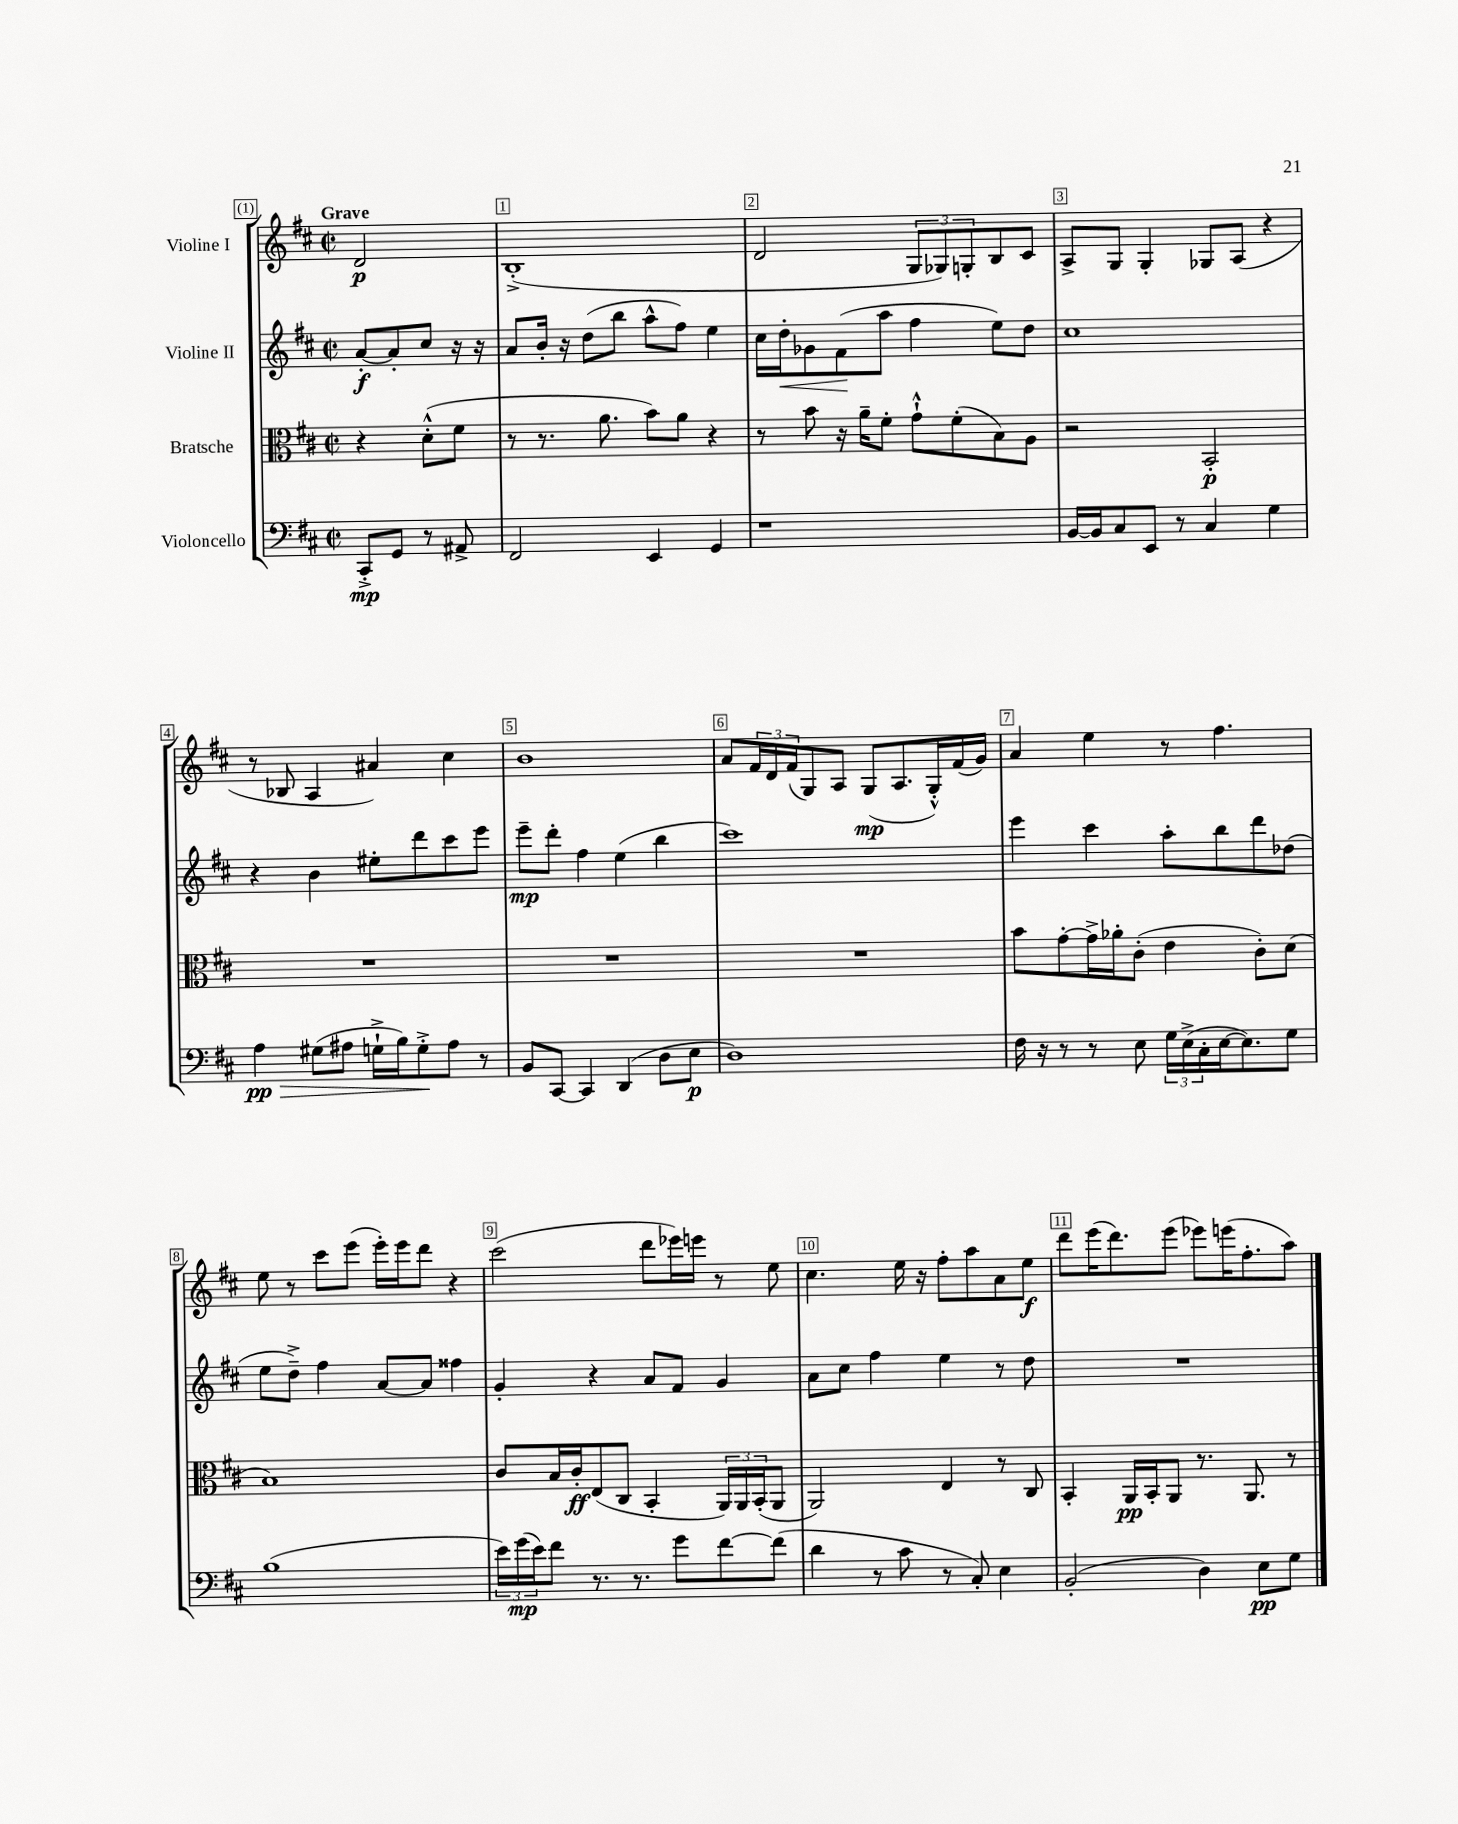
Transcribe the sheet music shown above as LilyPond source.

<<
\new StaffGroup <<
\new Staff = "s0" \with { instrumentName = "Violine I" } {
    \clef treble \key d \major \defaultTimeSignature \time 2/2 \partial 2 \tempo "Grave"
    d'2\p |
    b1-.->( |
    d'2 \tuplet 3/2 { g8 ges8) g8-. } b8 cis'8 |
    a8-> g8 g4-. ges8 a8( r4 |
    r8 bes8 a4 ais'4) cis''4 |
    b'1 |
    a'8 \tuplet 3/2 { fis'16 d'16 fis'16( } g8) a8 g8\mp( a8. g16-.-^) fis'16( g'16) |
    a'4 e''4 r8 fis''4. |
    e''8 r8 cis'''8 e'''8( e'''16-.) e'''16 d'''8 r4 |
    cis'''2( d'''8 ees'''16) e'''16 r8 e''8 |
    cis''4. e''16 r16 fis''8-. a''8 a'8 e''8\f |
    d'''8 e'''16( d'''8.) e'''8( ees'''8) e'''16( fis''8.-. a''8) \bar "|." |
}
\new Staff = "s1" \with { instrumentName = "Violine II" } {
    \clef treble \key d \major \defaultTimeSignature \time 2/2 \partial 2
    a'8~-.\f a'8-. cis''8 r16 r16 |
    a'8 b'16-. r16 d''8( b''8 a''8-^ fis''8) e''4 |
    cis''16 d''16-.\< ges'8 fis'8\!( a''8 fis''4 e''8) d''8 |
    cis''1 |
    r4 b'4 eis''8-. d'''8 cis'''8 e'''8 |
    e'''8--\mp d'''8-. fis''4 e''4( b''4 |
    cis'''1) |
    e'''4 cis'''4 a''8-. b''8 d'''8 des''8( |
    e''8 d''8--->) fis''4 a'8~ a'8 fisis''4 |
    g'4-. r4 a'8 fis'8 g'4 |
    a'8 cis''8 fis''4 e''4 r8 d''8 |
    R1 \bar "|." |
}
\new Staff = "s2" \with { instrumentName = "Bratsche" } {
    \clef alto \key d \major \defaultTimeSignature \time 2/2 \partial 2
    r4 d'8-.-^( fis'8 |
    r8 r8. a'8. b'8) a'8 r4 |
    r8 b'8 r16 a'16-- fis'8-. g'8-!-^ fis'8-.( b8) a8 |
    r2 b,2-.\p |
    R1 |
    R1 |
    R1 |
    b'8 g'8~-. g'16-> aes'16-. cis'8-.( e'4 cis'8-.) d'8( |
    b1) |
    cis'8 b16 cis'16-.\ff e8( cis8 b,4-. \tuplet 3/2 { a,16) a,16 b,16-.( } a,8 |
    a,2) e4 r8 cis8 |
    b,4-. a,16\pp b,16-. a,8 r8. a,8. r8 \bar "|." |
}
\new Staff = "s3" \with { instrumentName = "Violoncello" } {
    \clef bass \key d \major \defaultTimeSignature \time 2/2 \partial 2
    cis,8-.->\mp g,8 r8 ais,8-> |
    fis,2 e,4 g,4 |
    r1 |
    b,16~ b,16 cis8 e,8 r8 cis4 g4 |
    a4\pp\> gis8( ais8 g16-!-> b16) g8-.->\! ais8 r8 |
    b,8 cis,8~ cis,4 d,4( d8 e8\p |
    d1) |
    fis16 r16 r8 r8 e8 \tuplet 3/2 { g16 e16->( cis16-. } e16~ e8.) g8 |
    b1( |
    \tuplet 3/2 { e'16) g'16\mp( e'16) } fis'8 r8. r8. g'8 fis'8~ fis'8( |
    d'4 r8 cis'8 r8 cis8-.) e4 |
    b,2-.( d4) e8\pp g8 \bar "|." |
}
>>
>>
\layout { \context { \Score \override BarNumber.break-visibility = ##(#f #t #t) barNumberVisibility = #all-bar-numbers-visible \override BarNumber.stencil = #(make-stencil-boxer 0.1 0.3 ly:text-interface::print) } }
